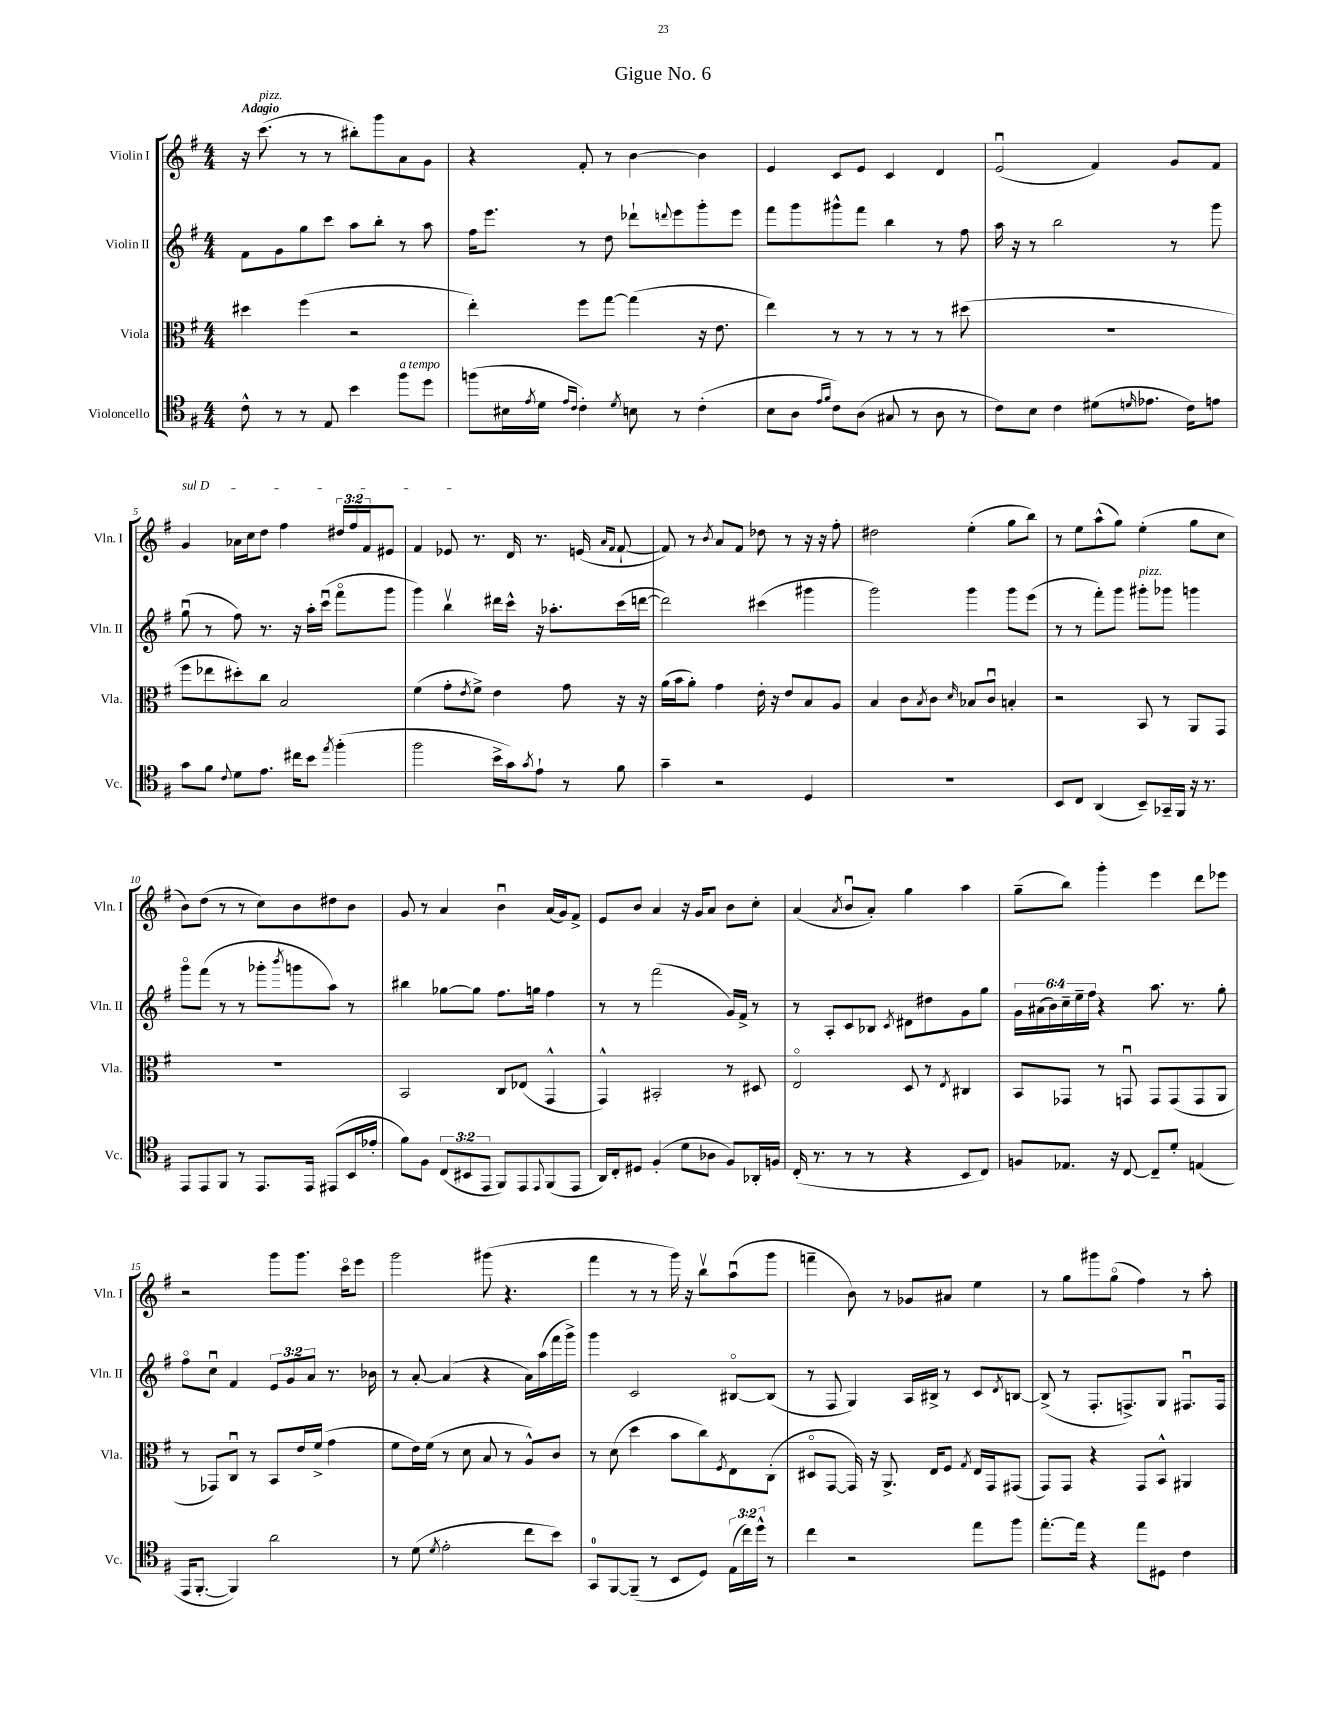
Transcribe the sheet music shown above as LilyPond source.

\header { title = "Gigue No. 6" }
<<
\new StaffGroup <<
\new Staff = "s0" \with { instrumentName = "Violin I" shortInstrumentName = "Vln. I" } {
    \clef treble \key g \major \numericTimeSignature \time 4/4 \override Staff.TupletNumber.text = #tuplet-number::calc-fraction-text \tempo "Adagio"
    r16 c'''8.^\markup { \italic "pizz." }( r8 r8 bis''8-.) g'''8 a'8 g'8 |
    r4 fis'8-. r8 b'4~ b'4 |
    e'4 c'8 e'8 c'4 d'4 |
    e'2\downbow( fis'4) g'8 fis'8 |
    \once \override TextSpanner.bound-details.left.text = \markup { \italic "sul D" } g'4\startTextSpan aes'16 c''16 d''8 fis''4 \tuplet 3/2 { dis''16 fis''16 fis'16 } eis'8 |
    fis'4 ees'8\stopTextSpan r8. d'16 r8. e'16( \grace { a'16 fis'16 } fis'8~-! |
    fis'8) r8 \acciaccatura { b'8 } a'8 fis'8 des''8 r8 r16 r16 fis''8-. |
    dis''2 e''4-.( g''8 b''8) |
    r8 e''8 a''8-^( g''8) e''4-.( g''8 c''8 |
    b'8) d''8( r8 r8 c''8) b'8 dis''8 b'8 |
    g'8 r8 a'4 b'4\downbow a'16( g'16) fis'8-> |
    e'8 b'8 a'4 r16 g'16 a'8 b'8 c''8-. |
    a'4( \acciaccatura { a'8 } b'8\downbow a'8-.) g''4 a''4 |
    g''8--( b''8) g'''4-. e'''4 d'''8 ees'''8 |
    r2 g'''8 g'''8. c'''16\flageolet e'''8 |
    g'''2 gis'''8( r4. |
    fis'''4 r8 r8 g'''16) r16 b''8\upbow a''8\downbow( g'''8 |
    f'''4-- b'8) r8 ges'8 ais'8 e''4 |
    r8 g''8 gis'''8 g''8\flageolet( fis''4) r8 a''8-. \bar "|." |
}
\new Staff = "s1" \with { instrumentName = "Violin II" shortInstrumentName = "Vln. II" } {
    \clef treble \key g \major \numericTimeSignature \time 4/4 \override Staff.TupletNumber.text = #tuplet-number::calc-fraction-text
    fis'8 g'8 g''8 c'''8 a''8 b''8-. r8 a''8 |
    fis''16 e'''8. r8 d''8 des'''8-! \appoggiatura { d'''8 } e'''8 g'''8-. e'''8 |
    fis'''8 g'''8 gis'''8-^ fis'''8 b''4 r8 fis''8 |
    a''16 r16 r8 b''2 r8 g'''8 |
    g''8\downbow( r8 fis''8) r8. r16 a''16-. c'''16\downbow( fis'''8\flageolet g'''8 |
    g'''4) b''4\upbow dis'''16 c'''16-^ r16 aes''8.-. c'''16( d'''16~ |
    d'''2) cis'''4( gis'''4 |
    g'''2) g'''4 g'''8 e'''8( |
    r8 r8 fis'''8-.) g'''8 gis'''8-.^\markup { \italic "pizz." } ges'''8 g'''4 |
    g'''8\flageolet fis'''8( r8 r8 ges'''8-. \acciaccatura { b'''8 } g'''8 a''8) r8 |
    bis''4 ges''8~ ges''8 fis''8. g''16 fis''4 |
    r8 r8 fis'''2( g'16) fis'16-> r8 |
    r8 a8-. c'8 bes8 \acciaccatura { c'8 } dis'8 dis''8 g'8 g''8 |
    \tuplet 6/4 { g'16 ais'16( b'16) c''16-- e''16-- fis''16 } r4 a''8. r8. g''8-. |
    fis''8\flageolet c''8\downbow fis'4 \tuplet 3/2 { e'8 g'8 a'8 } r8. bes'16 |
    r8 a'8~-. a'4( r4 a'16) a''16( fis'''16 g'''16->) |
    g'''4 c'2 bis8~\flageolet bis8( |
    r8 fis8 g4) a16 bis16-> r8 c'8 \acciaccatura { d'8 } b8~ |
    b8->( r8 fis8.-. f8.->) g8 fis8.\downbow fis16 \bar "|." |
}
\new Staff = "s2" \with { instrumentName = "Viola" shortInstrumentName = "Vla." } {
    \clef alto \key g \major \numericTimeSignature \time 4/4
    dis''4 fis''4( r2 |
    e''4-.) fis''8 g''8~ g''4( r16 e'8. |
    e''4) r8 r8 r8 r8 r8 dis''8( |
    R1 |
    fis''8 ees''8 dis''8-.) c''8 b2 |
    fis'4( g'8-. \acciaccatura { e'8 } fis'8->) e'4 g'8 r16 r16 |
    a'16( b'16 a'8-.) g'4 e'16-. r16 e'8 b8 a8 |
    b4 c'8 \acciaccatura { b8 } c'8 \grace { d'16 } bes8 c'8\downbow b4-. |
    r2 b,8 r8 a,8 g,8 |
    R1 |
    b,2 c8 ees8( g,4-^ |
    g,4-^) bis,2-. r8 dis8 |
    e2\flageolet d8 r8 \acciaccatura { e8 } cis4 |
    b,8 ges,8 r8 g,8\downbow g,8 g,8( g,8 a,8 |
    r8 ges,8) c8\downbow r8 b,8 e'16 fis'16->( g'4 |
    fis'8 e'16) fis'16( r8 d'8 b8 r8 a8-^) c'8 |
    r8 d'8( d''4 b'8 c''8) \acciaccatura { fis8 } e8 c8-.( |
    dis8\flageolet g,8~ g,16) r16 a,8.-> e16 fis8 \acciaccatura { g8 } e16 g,16 gis,8( |
    g,8) g,8 r4 g,8 b,8-^ ais,4 \bar "|." |
}
\new Staff = "s3" \with { instrumentName = "Violoncello" shortInstrumentName = "Vc." } {
    \clef tenor \key g \major \numericTimeSignature \time 4/4 \override Staff.TupletNumber.text = #tuplet-number::calc-fraction-text
    c'8-^ r8 r8 e8 b'4 fis''8^\markup { \italic "a tempo" } d''8 |
    f''8( bis16 \acciaccatura { e'8 } d'16 \grace { e'16 c'16 } c'4-.) \acciaccatura { d'8 } b8 r8 c'4-.( |
    b8 a8 \grace { e'16 fis'16 } c'8) a8( gis8 r8 a8 r8 |
    c'8) b8 c'4 dis'8( \grace { d'16 } ees'8. c'16) e'8 |
    g'8 fis'8 \appoggiatura { c'8 } d'8 e'8. cis''16 b'8 \acciaccatura { e''8 } fis''4-.( |
    fis''2 b'16-> g'16) \acciaccatura { g'8 } e'8-! r8 fis'8 |
    g'4-- r2 d4 |
    R1 |
    b,8 c8 a,4( b,8--) ges,16-- fis,16 r16 r8. |
    e,8 e,8 fis,8 r8 e,8. e,16 eis,8( b,16 ees'16-. |
    fis'8) fis8 \tuplet 3/2 { c8( bis,8 e,8 } fis,8) e,8 \appoggiatura { e,8 } fis,8( e,8 |
    a,16) c16-. dis8 fis4-.( d'8 aes8 fis8) aes,16-. f16 |
    c16-.( r8. r8 r8 r4 b,8 c8) |
    f8 ees8. r16 c8~ c8-- d'8-. e4( |
    e,16 fis,8.~-. fis,4) a'2 |
    r8 d'8( \acciaccatura { d'8 } e'2-. c''8 b'8) |
    g,8-0 fis,8~ fis,8--( r8 b,8 d8) \tuplet 3/2 { e16( c''16) d''16-^ } r8 |
    c''4 r2 e''8 fis''8 |
    e''8.~-. e''16 r4 e''8 dis8 c'4 \bar "|." |
}
>>
>>
